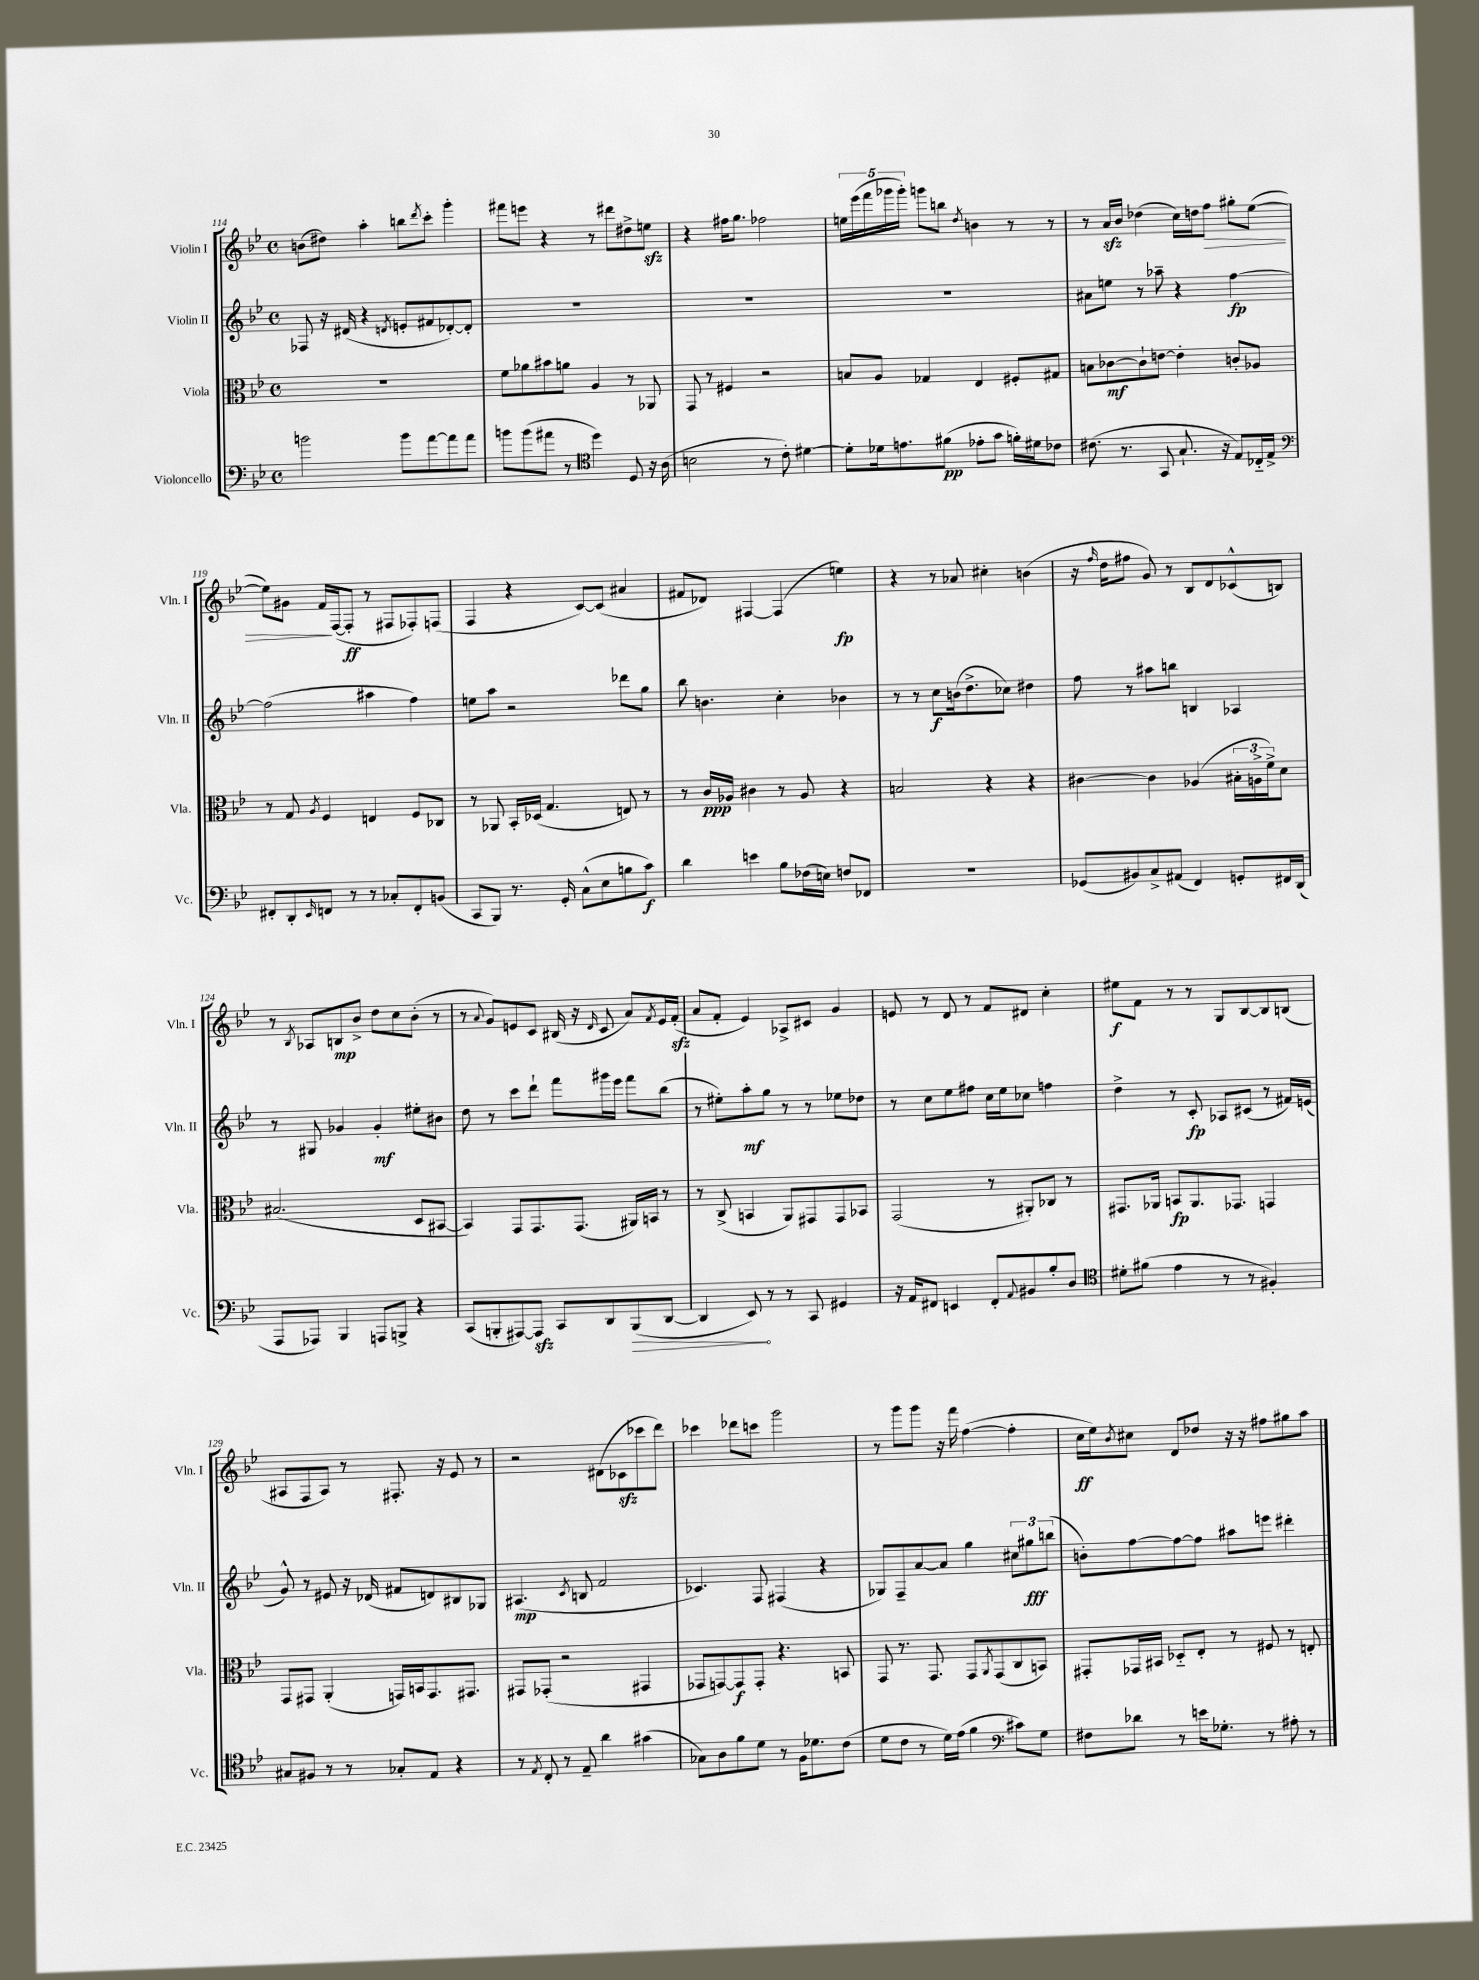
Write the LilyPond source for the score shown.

<<
\new StaffGroup <<
\new Staff = "s0" \with { instrumentName = "Violin I" shortInstrumentName = "Vln. I" } {
    \clef treble \key bes \major \defaultTimeSignature \time 4/4
    b'8( dis''8) a''4-. b''8 \acciaccatura { d'''8 } c'''8-. g'''4-. |
    fis'''8 e'''8 r4 r8 dis'''8 dis''8-> e''8\sfz |
    r4 fis''16 g''8. fes''2 |
    \tuplet 5/4 { e''16 ees'''16( f'''16 ges'''16 ges'''16-.) } g'''8 b''8 \acciaccatura { d''8 } b'4 r8 r8 |
    r8 a'16\sfz bes'16 des''4( c''16) d''16 f''8\> gis''8-. ees''8~( |
    ees''8) gis'8 f'16\! f16~( f8-.\ff r8 fis8 fes8-.) f8( |
    f4 r4 c'8~) c'8( ais'4 |
    fis'8 des'8) fis4~ fis4( e''4\fp) |
    r4 r8 aes'8 cis''4-. b'4( |
    r16 \grace { f''16 } d''16 fis''8 g'8) r8 bes8 d'8 ces'8-^( b8) |
    r8 \acciaccatura { bes8 } aes8 b8\mp bes'8-> d''8 c''8 bes'8-.( r8 |
    r8 \appoggiatura { a'8 } g'8) e'8 c'8 bis16( r16 \grace { d'16 } c'8 a'8) \acciaccatura { f'8 } e'16 f'16-.\sfz( |
    a'8 f'8-. ees'4) aes8-> cis'8 g'4 |
    e'8 r8 d'8 r8 f'8 dis'8 c''4-. |
    eis''8\f f'8 r8 r8 g8 bes8~ bes8 b8( |
    ais8 f8 ais8) r8 fis8.-. r16 ees'8 r8 |
    r2 dis'8( ces'8\sfz ces'''8 d'''8) |
    ces'''4 des'''8 c'''8 g'''2 |
    r8 g'''8 g'''8 r16 f'''16 f''4~( f''4-. |
    c''16\ff ees''16) \acciaccatura { bes'8 } cis''8 d'8 des''8 r16 r16 fis''8 gis''8 a''8 \bar "|." |
}
\new Staff = "s1" \with { instrumentName = "Violin II" shortInstrumentName = "Vln. II" } {
    \clef treble \key bes \major \defaultTimeSignature \time 4/4
    fes8 r16 dis'16( r4 \acciaccatura { d'8 } e'8-. fis'8 des'8~-.) des'8-. |
    R1 |
    R1 |
    R1 |
    ais'8 e''8 r8 aes''8-- r4 f''4~\fp |
    f''2( ais''4 f''4) |
    e''8 a''8 r2 des'''8 g''8 |
    bes''8 b'4. c''4-. bes'4 |
    r8 r8 c''8\f b'16( d''8.-> ces''8) dis''4 |
    f''8 r8 ais''8 b''8 b4 aes4 |
    r8 gis8 ges'4 ges'4-.\mf eis''8-. bis'8 |
    d''8 r8 c'''8 d'''8-! f'''8 gis'''16 ees'''16 f'''8 bes''8( |
    r8 eis''8-.) a''8-.\mf g''8 r8 r8 ees''8 des''8 |
    r8 c''8 ees''8 fis''8 c''16 ees''16 ces''8 f''4 |
    d''4-> r8 c'8-.\fp aes8 cis'8( r8 fis'16) e'16( |
    g'8-^) r8 eis'8 r16 des'16( fis'8 d'8) bis8 ges8 |
    ais4.\mp( \acciaccatura { c'8 } b8 f'2 |
    ces'4.) f8 fis4( r4 |
    ges8) f8-- a'8~ a'8 g''4 \tuplet 3/2 { cis''8 gis''8\fff b''8( } |
    b'8-.) f''8~ f''8~ f''8 ais''8 e'''8 dis'''4-. \bar "|." |
}
\new Staff = "s2" \with { instrumentName = "Viola" shortInstrumentName = "Vla." } {
    \clef alto \key bes \major \defaultTimeSignature \time 4/4
    R1 |
    f'8 aes'8 bis'8 a'8 a4 r8 aes,8 |
    g,8 r8 fis4 r2 |
    b8 a8 ges4 ees4 fis8-. gis8 |
    b8 ces'8~\mf ces'8-! e'8~ e'4-. c'8-. aes8 |
    r8 g8 \acciaccatura { a8 } f4 e4 f8 ces8 |
    r8 aes,8 bes,16-. des16( g4. e8) r8 |
    r8 c'16\ppp aes16 cis'4 r8 aes8 r4 |
    b2 r4 r4 |
    cis'4~ cis'4 aes4( \tuplet 3/2 { bis16-. a16-> f'16->) } d'8 |
    bis2.( d8 bis,8~ |
    bis,4) g,8 g,8. g,8.( ais,16) b,16 r8 |
    r8 c8->( b,4 a,8) gis,8 gis,8 bes,8 |
    g,2( r8 ais,8-.) ces8 r8 |
    gis,8. aes,16 b,8\fp aes,8. ges,8. g,4 |
    g,8 gis,8 a,4-.( g,16) b,16 g,8. gis,8. |
    gis,8 ges,8-.( r2 gis,4 |
    ges,8 g,8~) g,8\f g,8-. r4. b,8 |
    g,8 r8. g,8. g,8 \acciaccatura { a,8 } g,8( c8 b,8) |
    gis,8-. ges,16 bis,16 des8-_ ees8-. r8 fis8 r8 e8-. \bar "|." |
}
\new Staff = "s3" \with { instrumentName = "Violoncello" shortInstrumentName = "Vc." } {
    \clef bass \key bes \major \defaultTimeSignature \time 4/4
    b'2 b'8 a'8~ a'8 a'8 |
    b'8 b'8( ais'8 r8 \clef tenor d''4) d8 r16 a16( |
    b2 r8 c'8-.) dis'4~ |
    dis'8-. des'16 e'8. fis'8\pp( ees'8-. g'8 f'16-.) dis'16 ces'8 |
    cis'8.( r8. g,8 g8.-! r16 ees8) ces16-_ ees16-> |
    \clef bass fis,8-. d,8-. \grace { ees,16 } f,8 r8 r8 ces8-. f,8-. b,8( |
    c,8 bes,,8) r8. g,16-. c8-^( ees8 b8 c'8\f) |
    d'4 e'4 bes8 fes16( e16) f8 fes,8 |
    R1 |
    ges,8( bis,8) c8-> ais,8( f,4) g,8-. fis,16 d,16( |
    a,,8 aes,,8) bes,,4 a,,8 b,,8-> r4 |
    c,8( b,,8-. ais,,8~) ais,,8\sfz c,8 d,8 \once \override Hairpin.circled-tip = ##t b,,8\>( d,8~ |
    d,4 ees,8\!) r8 r8 c,8 gis,4 |
    r16 a,16 fis,8 e,4 fis,8-. \appoggiatura { a,8 } bis,8 bes8-. d8 |
    \clef tenor dis'8-. fis'8( ees'4 r8 r8 fis4-.) |
    gis8 fis8 r8 r8 ges8-. ees8 r4 |
    r8 \acciaccatura { ees8 } c8-. r8 ees8-- a'4 gis'4( |
    ges8) a8 f'8 d'8 r8 f16 des'8. c'8( |
    d'8 c'8 r8 d'16) ees'16( f'4 \clef bass cis'8) g8 |
    fis8 des'8 r8 e'16 ges8.-. r8 ais8-. r8 \bar "|." |
}
>>
>>
\layout { \context { \Score currentBarNumber = #114 } }
